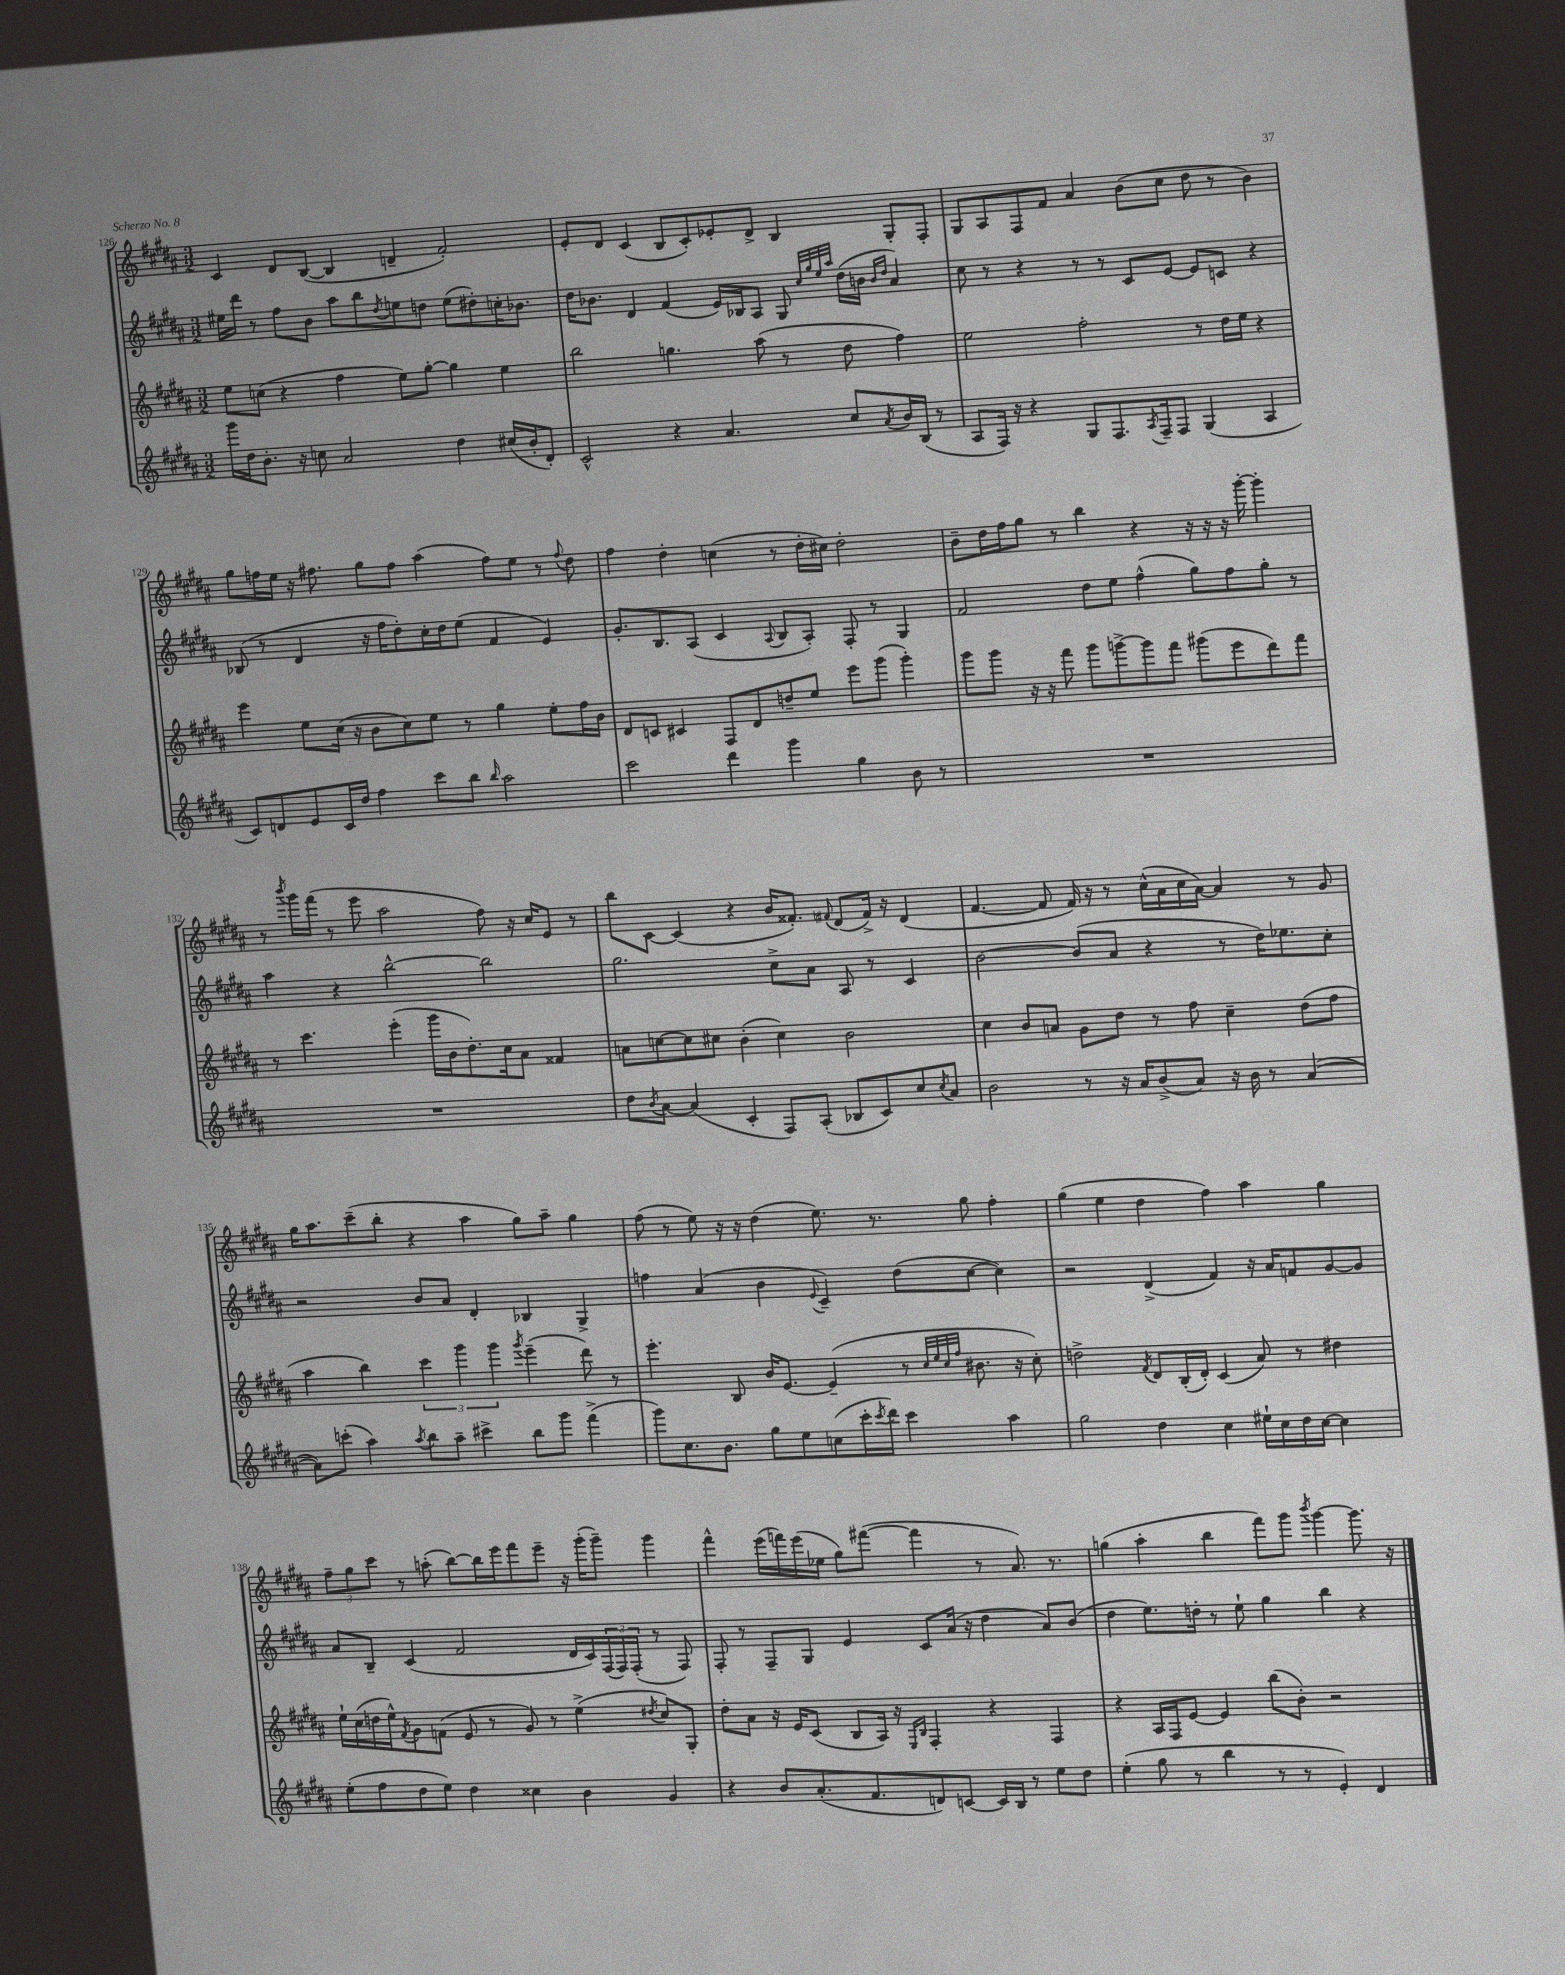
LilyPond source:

<<
\new StaffGroup <<
\new Staff = "s0" {
    \clef treble \key b \major \numericTimeSignature \time 3/2
    cis'4 dis'8 b8~( b4 d'4-- fis'2-.) |
    e'8-. dis'8 cis'4( b8 cis'8-.) ees'8-. dis'8-> b4 gis8-. fis8-. |
    gis8 ais8 fis8 fis'8 ais'4 b'8( cis''8 dis''8 r8 b'4) |
    gis''8 f''16 e''16 r16 fis''8. gis''8 fis''8 ais''4( fis''8) e''8 r8 \appoggiatura { fis''8 } dis''8 |
    fis''4 dis''4-. c''4( r8 dis''16-. cis''16) dis''2-. |
    b'8-- dis''16 fis''16 gis''8 r8 b''4 r4 r16 r16 r16 gis'''16~-. gis'''4-. |
    r8 \acciaccatura { b'''8 } gis'''16 fis'''16( r8 e'''8 ais''2 fis''8) r16 cis''16 e'8 r8 |
    b''8 cis'8~ cis'4( r4 b'16 fisis'8.-.) \appoggiatura { fis'8 } dis'8( fis'16->) r16 dis'4( |
    fis'4.~ fis'8 fis'16) r16 r8 cis''16-^( ais'16 cis''16 ais'16~) ais'4 r8 gis'8 |
    gis''16 ais''8. cis'''8--( b''8-. r4 ais''4 gis''8) ais''8-- gis''4 |
    fis''8( r8 e''8) r16 r16 dis''4( e''8.) r8. gis''8 fis''4-. |
    gis''4( e''4 dis''4 fis''4) ais''4 gis''4 |
    \tuplet 3/2 { fis''8-- gis''8 cis'''8 } r8 a''8-.( b''8~) b''16 e'''16 fis'''8 e'''8-- r16 gis'''16-.( gis'''8--) gis'''4 |
    fis'''4-^ e'''16( f'''16) e'''16( ees''16 gis''8) fis'''8~( fis'''4 r8 ais'8.) r8. |
    g''4( ais''4-. b''4 fis'''8) gis'''8 \acciaccatura { b'''8 } gis'''4~ gis'''8. r16 \bar "|." |
}
\new Staff = "s1" {
    \clef treble \key b \major \numericTimeSignature \time 3/2
    eis''16 dis'''16 r8 fis''8 b'8 ais''8 b''8 \acciaccatura { dis''8 } e''8 d''8 e''8( dis''8-.) c''16-. bes'8. |
    dis''16 bes'8. dis'4 fis'4( e'16) bes16 ais8 gis8 \grace { cis''32 gis''32 e''32 ais''32 } dis''16( b'16 \grace { b'16 dis''16 } ais'4) |
    cis''8 r8 r4 r8 r8 cis'8 e'8~ e'8 c'8 r4 |
    bes8( r8 dis'4 r16 fis''16 dis''8-.) cis''16-. dis''16 e''8( fis'4 e'4) |
    gis'8.-. b8. ais8( cis'4 \appoggiatura { ais8 } b8 ais8-.) fis8-. r8 gis4 |
    fis'2 dis''8 e''8 fis''4-^( gis''8) fis''8 gis''8-. r8 |
    ais''4 r4 b''2~-^ b''2 |
    gis''2. cis''8-> ais'8 ais8 r8 cis'4 |
    b'2~ b'8( ais'8 r4 r8 dis''16) ees''8. cis''8-. |
    r2 b'8 ais'8 dis'4-. bes4 gis4-> |
    f''4 ais'4( b'4 \appoggiatura { e'8 } cis'4--) dis''8( cis''8~ cis''4) |
    r2 dis'4->( fis'4) r16 ais'16 f'8 gis'8~ gis'8 |
    ais'8 b8-- cis'4( fis'2 dis'16 cis'16) \tuplet 3/2 { fis16( fis16) fis16-.( } r8 fis8) |
    fis8-. r8 fis8-- gis8 e'4 cis'8 ais'16( r16 dis''4 ais'8) b'8( |
    dis''4 e''8.) d''16-. r8 e''8-! gis''4 b''4 r4 \bar "|." |
}
\new Staff = "s2" {
    \clef treble \key b \major \numericTimeSignature \time 3/2
    e''8 c''8( r4 fis''4 e''8) gis''8~-. gis''4 e''4 |
    b''2 g''4. ais''8( r8 dis''8 fis''4) |
    e''2 fis''2-. r8 dis''16 e''16 r4 |
    e'''4 e''8 cis''16( r16 b'8 cis''8) e''8 r8 gis''4 e''8-. fis''16 b'16 |
    dis'8 c'8 cis'4 fis8 dis'8 d''8-- e''8 e'''8 gis'''8( gis'''4-.) |
    gis'''8 gis'''8 r16 r16 fis'''8 gis'''8 g'''8~-> g'''8 fis'''8 gis'''8( e'''8 dis'''8) fis'''8 |
    r8 cis'''4. e'''4-.( gis'''16 b'16 dis''8.-.) cis''16 ais'8 fisis'4 |
    a'8 c''8~ c''8 cis''8 b'4-.( cis''4) b'2 |
    cis''4 b'8 a'8 gis'8 dis''8 r8 fis''8 cis''4-- dis''8( fis''8 |
    ais''4 b''4) \tuplet 3/2 { cis'''4 gis'''4 gis'''4 } \acciaccatura { gis'''8 } e'''4--( dis'''8) r8 |
    e'''4.-. b8 b'16 e'8.~ e'4--( r8 \grace { cis''32 e''32 cis''32 fis''32 } bis'8. r16 cis''8-.) |
    d''2-> \acciaccatura { fis'8 } dis'8 b16-.( dis'16-.) cis'4( ais'8) r8 dis''4 |
    e''16-! cis''16( d''16 e''16-^) \acciaccatura { fis'8 } gis'8 f'8( e'8 r8 gis'8) r8 e''4->( \acciaccatura { dis''8 } cis''8) gis8-. |
    dis''8-. ais'8 r16 e'16 cis'8( b8 ais16) r16 \grace { e16 b16 } fis4-. r4 fis4 |
    r4 ais16 fis16 e'8~ e'4 b''8( b'8-.) r2 \bar "|." |
}
\new Staff = "s3" {
    \clef treble \key b \major \numericTimeSignature \time 3/2
    gis'''16 dis''16 b'8.-. r16 c''8 ais'2 dis''4 cis''16( b'16-. dis'8-.) |
    cis'2-^ r4 ais'4. cis''8 \acciaccatura { ais'8 } b'16 b16( r8 |
    ais8 fis16) r16 r4 gis8 fis8. \acciaccatura { ais8 } fis16-- fis8 gis4( ais4 |
    cis'8) d'8 e'8 cis'16 dis''16 fis''4 cis'''8 b''8 \grace { b''16 } ais''2 |
    cis'''2 dis'''4 gis'''4 gis''4 b'8 r8 |
    R1. |
    R1. |
    dis''8 \acciaccatura { b'8 } ais'8~ ais'4( cis'4-. fis8) ais8-.( bes8 cis'8) cis''8 \acciaccatura { cis''8 } ais'8 |
    b'2 r8 r16 ais'16 b'8->( ais'8) r16 b'16 r8 ais'4~( |
    ais'8) c'''8-.( ais''4) \acciaccatura { ais''8 } b''8 ais''8-- cis'''4-> b''8 gis'''8 fis'''4->( |
    gis'''8) cis''8. b'8. gis''8 e''8 c''8( cis'''16-. \acciaccatura { cis'''8 } dis'''16) cis'''4 ais''4 |
    gis''2 dis''4 cis''4 eis''16-! cis''16 dis''16 cis''16~ cis''4 |
    e''8-.( fis''8 dis''8 e''8) dis''4 cisis''4 b'4 gis'4 |
    r4 b'8 ais'8.-.( fis'8. d'8) c'8~ c'16 b16 r8 e''8 dis''8 |
    e''4-.( gis''8 r8 b''4 r8 r8 e'4-.) dis'4 \bar "|." |
}
>>
>>
\layout { \context { \Score currentBarNumber = #126 } }
